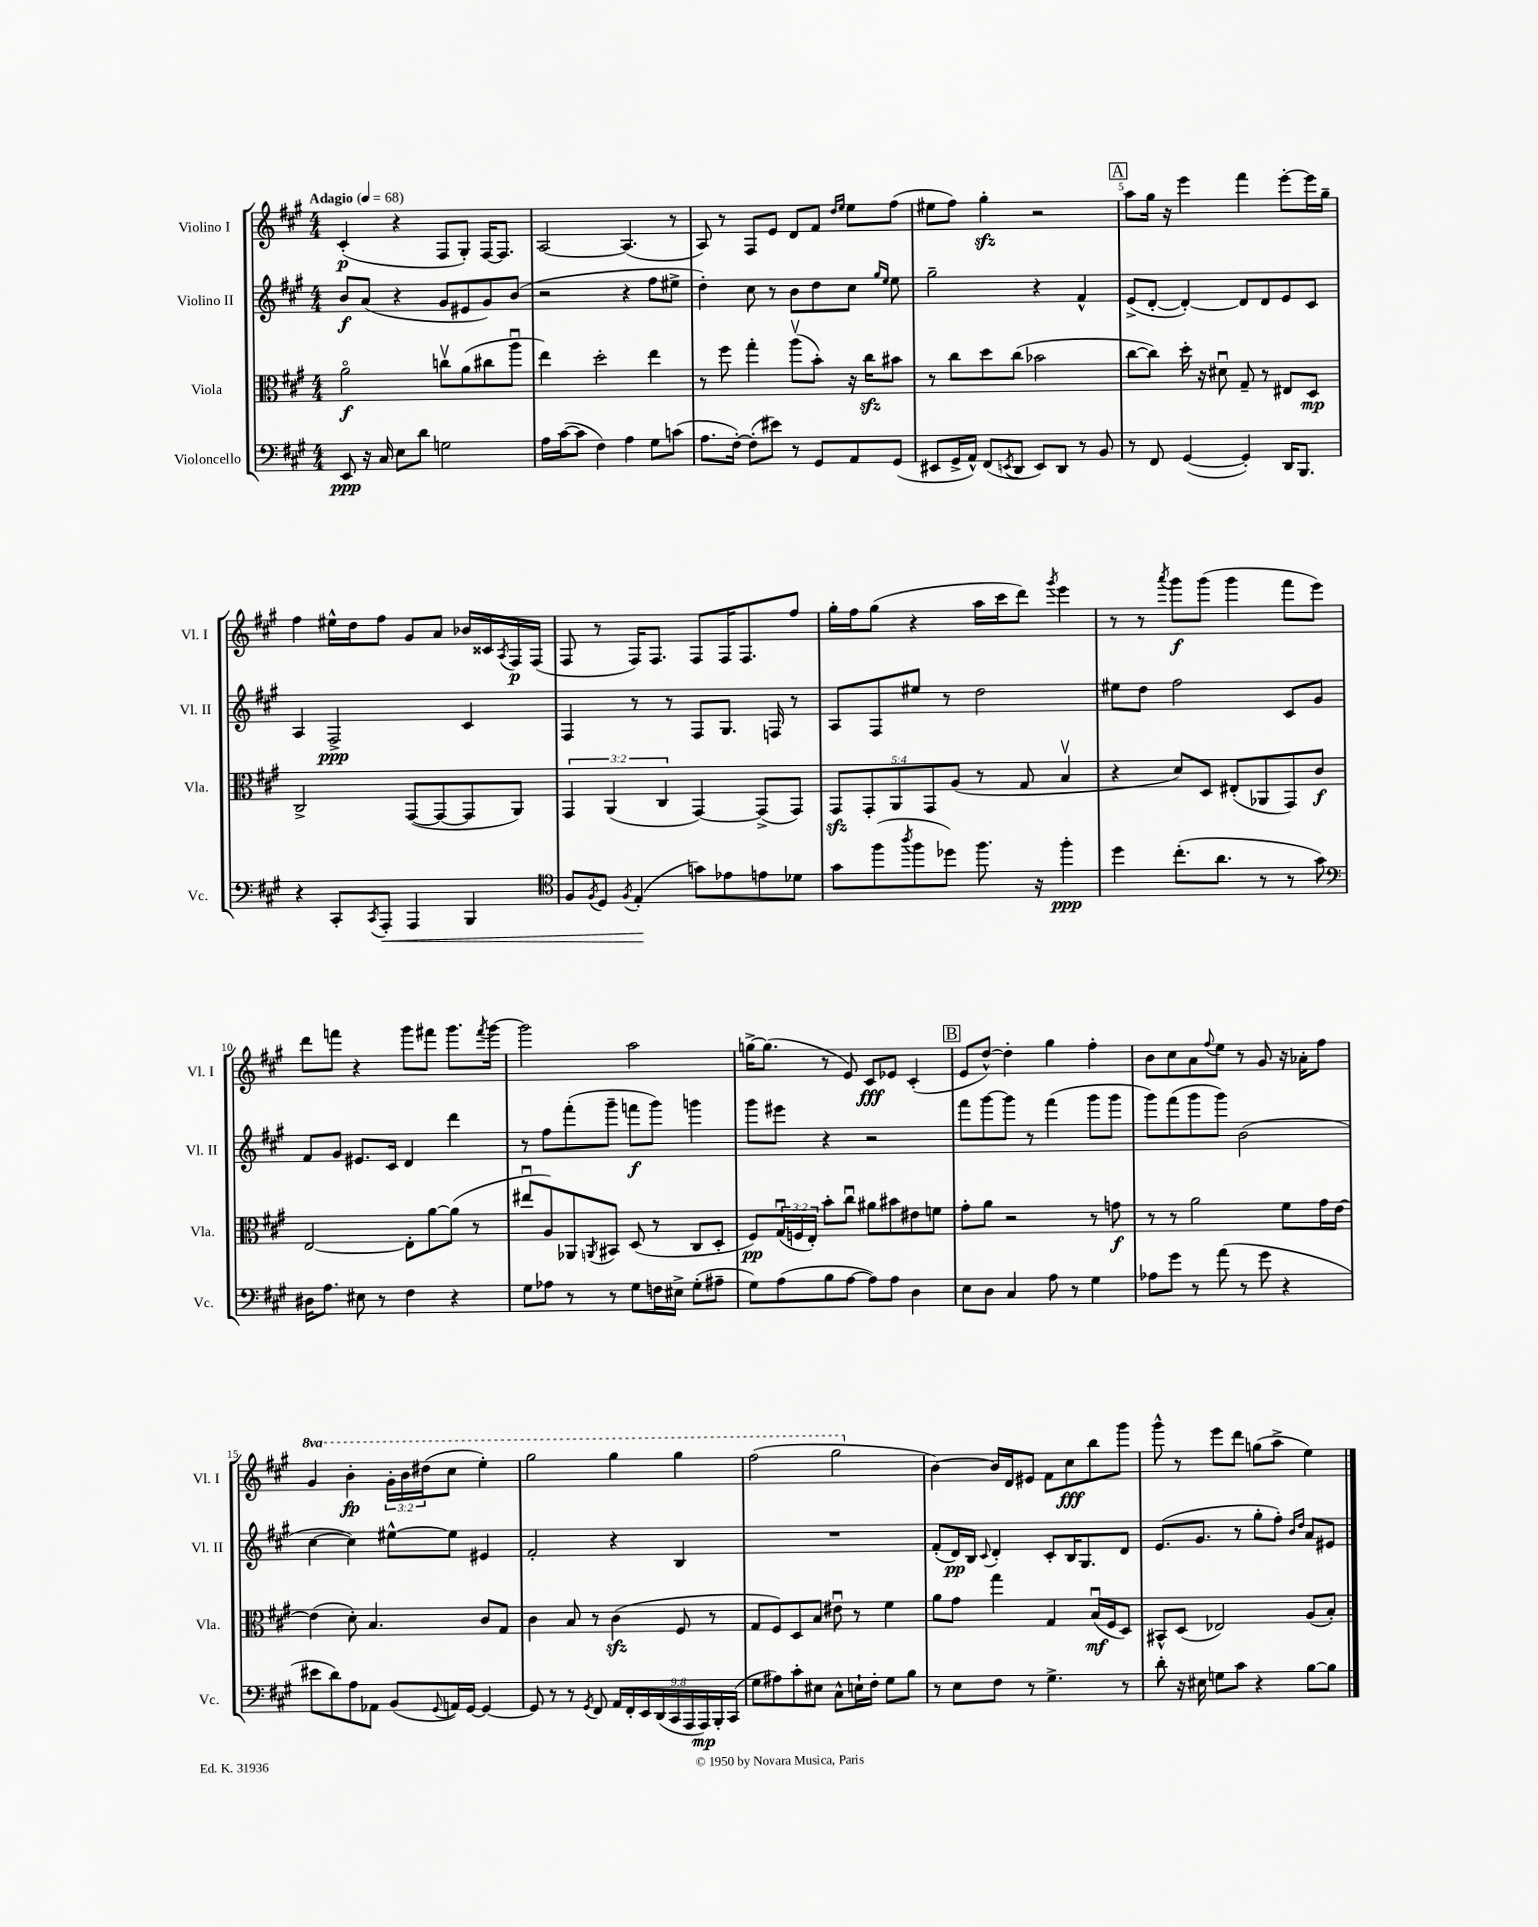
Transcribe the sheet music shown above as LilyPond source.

<<
\new StaffGroup <<
\new Staff = "s0" \with { instrumentName = "Violino I" shortInstrumentName = "Vl. I" } {
    \clef treble \key a \major \numericTimeSignature \time 4/4 \override Staff.TupletNumber.text = #tuplet-number::calc-fraction-text \set Staff.ottavationMarkups = #ottavation-simple-ordinals \tempo "Adagio" 4 = 68
    cis'4-.\p( r4 fis8 gis8-.) fis16~ fis8. |
    a2~ a4.( r8 |
    a8) r8 fis8 e'8 d'8 fis'8 \grace { d''16 e''16 } e''8 fis''8( |
    eis''8 fis''8) gis''4-.\sfz r2 |
    \mark \markup { \box "A" } a''8 gis''16 r16 e'''4 fis'''4 e'''8~-. e'''16 gis''16-- |
    fis''4 eis''16-^ d''16 fis''8 gis'8 a'8 bes'16 cisis'16 \acciaccatura { a8 } fis16\p fis16( |
    fis8 r8 fis16) fis8. fis8 fis16 fis8. fis''8 |
    gis''16-. fis''16 gis''8( r4 a''16 cis'''16 d'''8) \acciaccatura { gis'''8 } e'''4 |
    r8 r8 \acciaccatura { a'''8 } gis'''8\f gis'''8( gis'''4 fis'''8 e'''8) |
    d'''8 f'''8 r4 gis'''8 fis'''8 gis'''8. \acciaccatura { fis'''8 } gis'''16~ |
    gis'''2 a''2 |
    g''16~-> g''8.( r8 e'8) cis'8\fff ees'8 cis'4-.( |
    \mark \markup { \box "B" } e'8 d''8~-^) d''4-. gis''4 fis''4-. |
    b'8 cis''8 a'8 \appoggiatura { fis''8 } e''8 r8 gis'8 r16 aes'16-. fis''8 |
    \ottava #1 gis''4 b''4-.\fp \tuplet 3/2 { gis''16-. b''16 dis'''16( } cis'''8 e'''4-.) |
    gis'''2 gis'''4 gis'''4 |
    fis'''2( gis'''2 \ottava #0 |
    b'4~) b'16 d'16 eis'8 fis'8 cis''8\fff b''8 gis'''8 |
    gis'''8-^ r8 e'''8 d'''8 g''8( a''8-> e''4) \bar "|." |
}
\new Staff = "s1" \with { instrumentName = "Violino II" shortInstrumentName = "Vl. II" } {
    \clef treble \key a \major \numericTimeSignature \time 4/4
    b'8\f a'8( r4 gis'8 eis'8 gis'8) b'8( |
    r2 r4 fis''8 eis''8-> |
    d''4-.) cis''8 r8 b'8 d''8 cis''8 \grace { gis''16 e''16 } e''8 |
    gis''2-- r4 fis'4-^ |
    \mark \markup { \box "A" } e'8->( d'8~-. d'4~-.) d'8 d'8 e'8 cis'8 |
    a4 fis2->\ppp cis'4 |
    fis4 r8 r8 fis8 gis8. f16 r8 |
    a8 fis8 eis''8 r8 d''2 |
    eis''8 d''8 fis''2 cis'8 gis'8 |
    fis'8 gis'8 eis'8. cis'16 d'4 d'''4 |
    r8 fis''8 fis'''8-.( gis'''8-- f'''8\f gis'''8) g'''4 |
    gis'''8 eis'''8 r4 r2 |
    \mark \markup { \box "B" } fis'''8 gis'''8~ gis'''8 r8 fis'''4( gis'''8 gis'''8 |
    gis'''8) fis'''8( gis'''8 gis'''8) b'2( |
    cis''4~ cis''4) eis''8~-^ eis''8 eis'4 |
    fis'2-. r4 b4 |
    R1 |
    fis'8-.( d'16\pp) b16 \appoggiatura { cis'8 } d'4-. cis'8-. b16 gis8. d'8 |
    e'8.( gis'8. r8 gis''8-. fis''8-.) \grace { b'16 d''16 } a'8 eis'8 \bar "|." |
}
\new Staff = "s2" \with { instrumentName = "Viola" shortInstrumentName = "Vla." } {
    \clef alto \key a \major \numericTimeSignature \time 4/4 \override Staff.TupletNumber.text = #tuplet-number::calc-fraction-text
    a'2\flageolet\f c''8\upbow a'8( cis''8 a''8\downbow |
    e''4) d''2-. e''4 |
    r8 fis''8 gis''4-. a''8\upbow( b'8-.) r16 cis''16\sfz bis'8 |
    r8 cis''8 d''8 cis''8( bes'2 |
    \mark \markup { \box "A" } cis''8~ cis''8) d''16-. r16 dis'8\downbow gis8-- r8 eis8 d8\mp |
    cis2-> gis,8~( gis,8~ gis,8 a,8) |
    \tuplet 3/2 { gis,4 a,4( cis4 } gis,4~) gis,8->( gis,8) |
    \tuplet 5/4 { gis,8\sfz gis,8-. a,8 gis,8 a8( } r8 gis8 b4\upbow |
    r4 d'8) d8 eis8-.( aes,8 gis,8) cis'8\f |
    e2~ e8-. a'8~ a'8( r8 |
    eis''8\downbow a8) aes,8 \acciaccatura { a,8 } bis,8 d8( r8 cis8 d8-. |
    fis8\pp) \tuplet 3/2 { gis16\downbow( f16 e16-.) } b'8-. cis''8\downbow ais'8 bis'8 eis'8 f'8 |
    \mark \markup { \box "B" } gis'8-. a'8 r2 r8 g'8\f |
    r8 r8 a'2 fis'8 gis'16 e'16~ |
    e'4( d'8-.) b4. cis'8 gis8 |
    cis'4 b8 r8 cis'4\sfz( fis8 r8 |
    gis8 fis8) d8 b8 eis'8\downbow r8 fis'4 |
    a'8 gis'8 gis''4 gis4 b16\downbow\mf( fis16 d8) |
    bis,8-^ d8( ees2) a8( b8-.) \bar "|." |
}
\new Staff = "s3" \with { instrumentName = "Violoncello" shortInstrumentName = "Vc." } {
    \clef bass \key a \major \numericTimeSignature \time 4/4 \override Staff.TupletNumber.text = #tuplet-number::calc-fraction-text
    e,8\ppp r16 cis16 e8 d'8 g2 |
    a16 cis'16~( cis'8 fis4) a4 gis8 c'8( |
    a8. fis16~-.) fis8-.( eis'8) r8 gis,8 a,8 gis,8( |
    eis,8 gis,16-> a,16-^) fis,8( \acciaccatura { e,8 } d,8 e,8) d,8 r8 b,8 |
    \mark \markup { \box "A" } r8 fis,8 gis,4~( gis,4-.) d,16 b,,8. |
    r4 cis,8-. \acciaccatura { cis,8 } a,,8-.\< a,,4 b,,4 |
    \clef tenor fis8 \acciaccatura { fis8 } d8 \acciaccatura { fis8 } e4-.\!( g'8) ees'8 e'8 des'8 |
    gis'8 fis''8( \acciaccatura { a''8 } fis''8 des''8) fis''8. r16 fis''4-.\ppp |
    d''4 cis''8.-.( a'8. r8 r8 gis'8) |
    \clef bass dis16 a8. eis8 r8 fis4 r4 |
    gis8 aes8 r8 r8 gis8 f16 eis16-> gis8-.( ais8-- |
    gis8) a8( b8 a8~ a8) a8 d4 |
    \mark \markup { \box "B" } e8 d8 cis4 a8 r8 gis4 |
    aes8 gis'8 r8 a'8( r8 gis'8 r4 |
    eis'8 d'8) a8 aes,8 b,8( \appoggiatura { gis,8 } a,16) gis,16~ gis,4~ |
    gis,8 r8 r8 \acciaccatura { gis,8 } fis,8 \tuplet 9/8 { a,16 fis,16-. e,16 d,16( cis,16 a,,16 a,,16\mp) b,,16-. cis,16( } |
    gis8 ais8) cis'8-. eis8 cis8-^ e16-! fis16-. gis8 b8 |
    r8 e8 fis8 r8 gis4.-> r8 |
    d'8-. r16 eis16 g8 cis'8 r4 b8~ b8 \bar "|." |
}
>>
>>
\layout { \context { \Score \override BarNumber.break-visibility = ##(#f #t #t) barNumberVisibility = #(every-nth-bar-number-visible 5) } }
